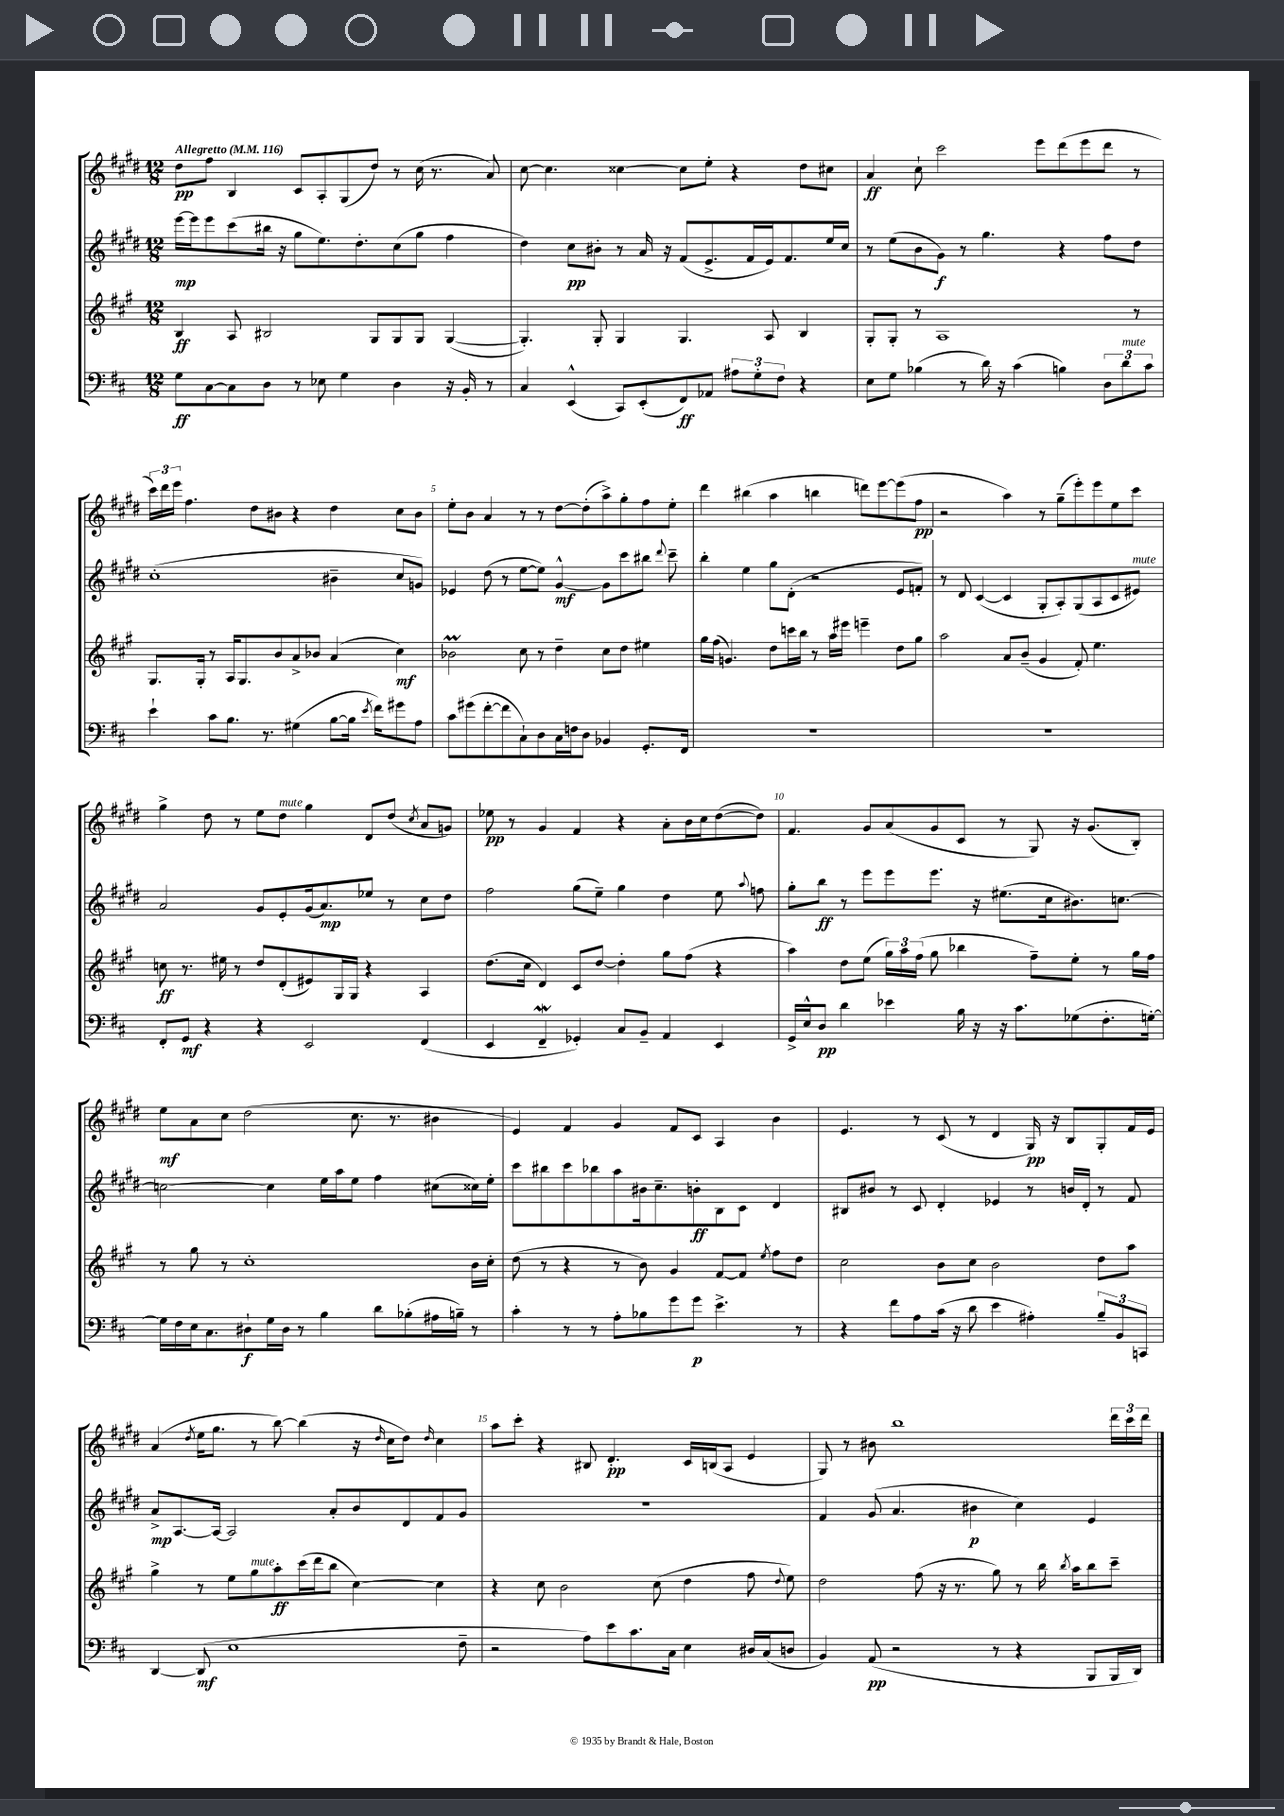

**kern	**kern	**kern	**kern
*staff4	*staff3	*staff2	*staff1
*clefF4	*clefG2	*clefG2	*clefG2
*k[f#c#]	*k[f#c#g#]	*k[f#c#g#d#]	*k[f#c#g#d#]
*M12/8	*M12/8	*M12/8	*M12/8
*MM116	*MM116	*MM116	*MM116
8G	4B	[16eee	8dd#
.	.	16eee]	.
[8C#	.	8eee	8ff#
8C#]	8A	(8ccc#	4B
8D	2B#	16bb#	.
.	.	16r	.
8r	.	8gg#	8c#
8E-	.	8.ee)	8A'
4G	.	.	(8G#
.	.	8.dd#'	.
.	8G#	.	8dd#)
4D	8G#	(8cc#	8r
.	8G#	8gg#	(16cc#
.	.	.	8.r
16r	([4G#	4ff#	.
16BB'	.	.	.
8r	.	.	8a)
=	=	=	=
4C#	4.G#'])	4dd#)	[8cc#
.	.	.	4.cc#]
(4EE^^	.	8cc#	.
.	8G#'	8b#'	.
8CC#)	4G#	8r	[4cc##
(8EE'	.	16a	.
.	.	16r	.
8FF#)	4.G#	(8f#	8cc##]
8AA-	.	8.e^	8ee'
12A#	.	.	4r
.	.	16f#	.
12G'	.	.	.
.	8A	16e)	.
12F#	.	.	.
.	.	8.f#	.
4r	4B	.	8dd#
.	.	16ee	8cc#
.	.	16cc#	.
=	=	=	=
8E	8G#'	8r	4a
8G	8G#'	(8ee	.
(4B-	8r	8b	8cc#`
.	1A	8g#)	2ccc#
8r	.	8r	.
16d)	.	4.gg#	.
16r	.	.	.
(4c#	.	.	.
.	.	.	8eee
4B)	.	4r	(8ddd#
.	.	.	8eee
12D	.	8ff#	8ddd#
12d	.	.	.
.	8r	8dd#	8r
12c#	.	.	.
=	=	=	=
4e`	8.G#	(1cc#'	24ccc#)
.	.	.	24ddd#
.	.	.	24eee
.	.	.	4.ff#
.	16G#'	.	.
8c#	8r	.	.
8.B	16A	.	.
.	8.G#	.	.
.	.	.	8dd#
8.r	.	.	.
.	8b	.	8b#
(4G#	8a^	.	4r
.	8b-	.	.
[8B	(4a	4b#~	4dd#
16B]	.	.	.
8qe	.	.	.
16f#)	.	.	.
8g#	4cc#)	8cc#	8cc#
8A	.	8g)	8b#
=	=	=	=
8c#	2b-	4e-	8ee'
(8g#	.	.	8b
[8f#'	.	(8dd#	4a
8f#]	.	8r	.
8C#`)	8cc#	[8ee	8r
8D	8r	8ee])	8r
16C#	4dd~	[4g#^^	[8dd#
16F	.	.	.
8D	.	.	(8dd#']
4BB-	8cc#	8g#]	8aa^)
.	8dd	8ccc#	8gg#'
8.GG'	4ee#	8bb#	8ff#
.	.	8qqddd#	.
.	.	8ccc#~	8ee'
16FF#	.	.	.
=	=	=	=
1.r	16gg#	4bb'	4ddd#
.	(16ff#	.	.
.	4.g)	.	.
.	.	4ee	(4bb#
.	8dd	8gg#	4aa
.	16ccc	(8d#'	.
.	16bb	.	.
.	8r	2r	4bb
.	16aa	.	.
.	16eee#	.	.
.	4eee~	.	8ddd)
.	.	.	[8eee
.	8dd	8e	(8eee]
.	8gg#	8f')	8ff#
=	=	=	=
1.r	2aa	8r	2r
.	.	8d#	.
.	.	([4c#	.
.	8a	4c#]	4aa)
.	(8b~	.	.
.	4g#	8G#'	8r
.	.	8A')	(8gg#~
.	8f#')	(8G#	8eee')
.	4.ee	8A	8eee
.	.	8c#	8ee
.	.	8e#)	8ccc#
=	=	=	=
8FF#'	8cc	2a	4gg#^
8GG	8.r	.	.
4r	.	.	8dd#
.	16ee#	.	.
.	8r	.	8r
4r	8dd	8g#	8ee
.	(8d'	8e'	8dd#
2EE	8e#)	(16g#	4gg#
.	.	8.a)	.
.	16G#	.	.
.	16G#	.	.
.	4r	8ee-	8d#
.	.	8r	(8dd#
.	.	.	8qcc#
(4FF#	4A	8cc#	8a
.	.	8dd#	8g)
=	=	=	=
4EE	(8.dd	2ff#	8ee-
.	.	.	8r
.	16cc#	.	.
4FF#~	4d)	.	4g#
4GG-')	8c#	(8gg#	4f#
.	[8dd	8ee~)	.
8C#	4dd']	4gg#	4r
8BB~	.	.	.
4AA	8gg#	4dd#	8a'
.	(8ff#	.	16b
.	.	.	16cc#
4EE	4r	8ee	([8dd#
.	.	8qqaa	.
.	.	8ff	8dd#])
=	=	=	=
16GG^	4aa)	8gg#'	4.f#
16E^^	.	.	.
8D	.	8bb	.
4d	8dd	8r	.
.	(8ee	8eee	8g#
4e-	24gg#)	8eee	(8a
.	24aa	.	.
.	(24ff#	.	.
.	8gg#	8.eee	8g#
16B	4bb-	.	8c#
16r	.	16r	.
16r	.	(8.ee#	8r
8.c#	.	.	.
.	8ff#~)	.	8G#)
.	.	16cc#	.
(8G-	8ee'	8.b#)	16r
.	.	.	(8.g#
8.F#'	8r	.	.
.	.	[8.cc	.
.	16gg#	.	8B')
[16G')	16ff#	.	.
=	=	=	=
16G]	8r	2cc_	8ee
16F#	.	.	.
16E	8gg#	.	8a
8.C#	.	.	.
.	8r	.	8cc#
8D#`	1cc#'	.	(2dd#
16G	.	4cc]	.
16D#	.	.	.
8r	.	.	.
4B	.	16ee	.
.	.	16aa	.
.	.	8ee	8.cc#
8d	.	4ff#	.
.	.	.	8.r
(8B-'	.	.	.
16A#	.	(8cc#	4b#
16B~)	.	.	.
8r	16b	16cc##)	.
.	16cc#'	16ee'	.
=	=	=	=
4c#'	(8dd	8ccc#	4e)
.	8r	8bb#	.
8r	4r	8ccc#	4f#
8r	.	8bb-	.
8A'	8r	8aa	4g#
8B-	8b)	16b#	.
.	.	8.cc#~	.
8g	4g#	.	8f#
8g	.	8b'	8c#
4.e^	[8f#	8B	4A
.	8f#]	8c#	.
.	8qee	.	.
.	8ff#	4d#	4b
8r	8dd	.	.
=	=	=	=
4r	2cc#	8B#	4.e
.	.	8b#	.
8f#	.	8r	.
8A	.	8c#	8r
(16c#	8b	4d#'	(8c#
16r	.	.	.
8d	8cc#	.	8r
4e	2b	4e-	4d#
4A#')	.	8r	16G#)
.	.	.	16r
.	.	16b	8B
.	.	16d#'	.
12B~	8dd	8r	8G#'
12BB	.	.	.
.	8aa	8f#	16f#
12CC	.	.	.
.	.	.	16e
=	=	=	=
[4DD	4gg#^	8a^	(4a
.	.	[8.A	.
.	.	.	8qdd#
(8DD]	8r	.	16ee
.	.	16A_	8.gg#
1E	8ee	2A]	.
.	8gg#	.	8r
.	8aa'	.	[8bb)
.	(16ccc#	.	(4bb]
.	16ddd	.	.
.	8bb	8a'	.
.	[4cc#)	8b	16r
.	.	.	16qqdd#
.	.	.	16cc#
.	.	8d#	8dd#)
.	.	.	16qqdd#
.	4cc#]	8f#	4cc#
8F#~	.	8g#	.
=	=	=	=
2r	4r	1.r	8aa
.	.	.	8ccc#'
.	8cc#	.	4r
.	2b	.	.
8A)	.	.	8B#
8e	.	.	4.d#'
8.c#	.	.	.
.	(8cc#	.	.
16C#	.	.	.
4E	4dd	.	16c#
.	.	.	(16B
.	.	.	8A
16D#	8ff#	.	4e
(16C#	.	.	.
.	8qqdd	.	.
8D	8ee)	.	.
=	=	=	=
4BB)	2dd	4f#	8G#)
.	.	.	8r
(8AA	.	(8g#	8b#
2r	.	4.a	1bb
.	(8ff#	.	.
.	16r	.	.
.	8.r	.	.
.	.	4b#	.
8r	8gg#)	.	.
4r	8r	4cc#)	.
.	16bb	.	.
.	8qbb	.	.
.	16aa	.	.
8BBB	8bb	4e	.
16BBB	8ccc#~	.	24ddd#
.	.	.	24ccc#
16DD)	.	.	.
.	.	.	24ddd#
==	==	==	==
*-	*-	*-	*-
